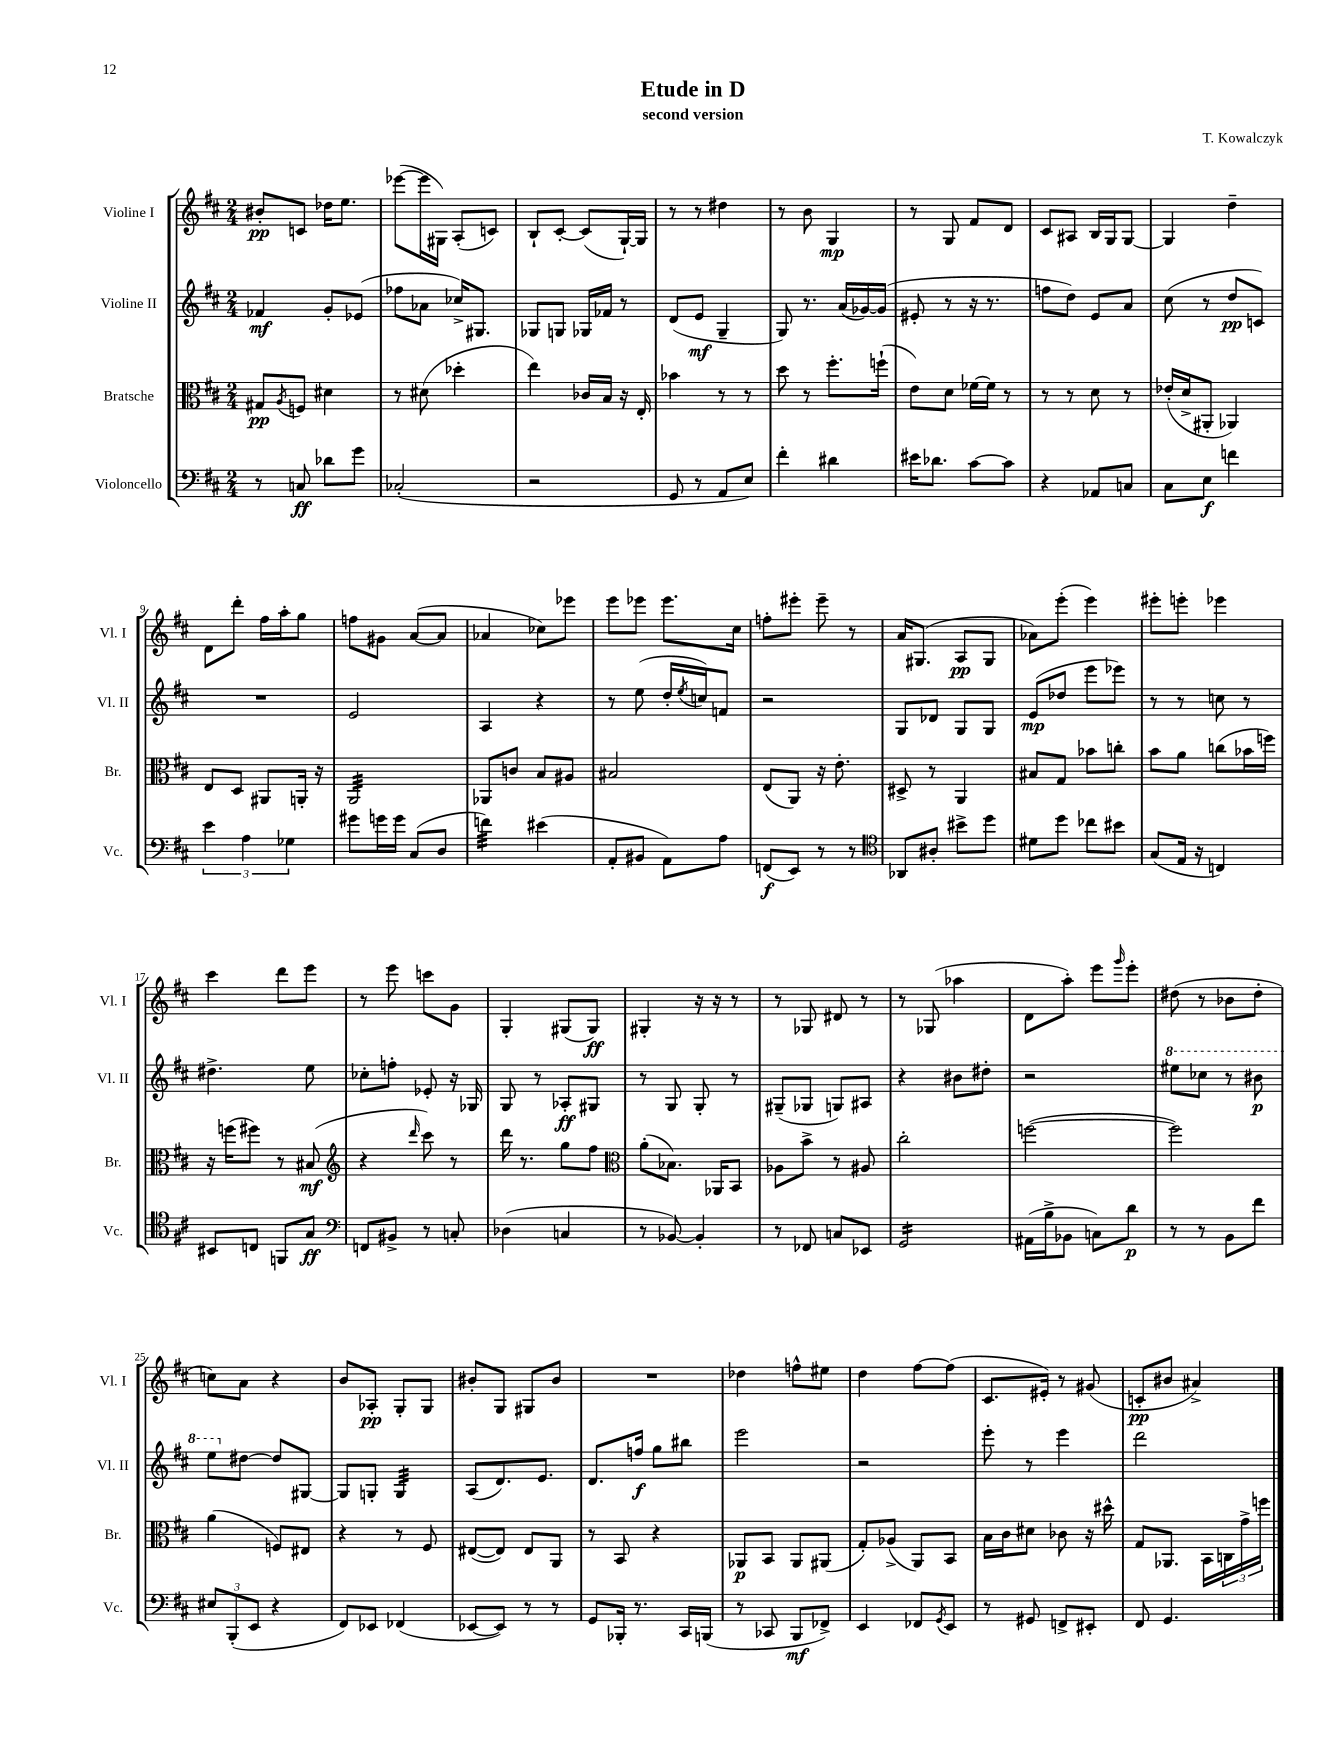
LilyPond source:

\header { title = "Etude in D" composer = "T. Kowalczyk" subtitle = "second version" }
<<
\new StaffGroup <<
\new Staff = "s0" \with { instrumentName = "Violine I" shortInstrumentName = "Vl. I" } {
    \clef treble \key d \major \numericTimeSignature \time 2/4
    bis'8-.\pp c'8 des''16 e''8. |
    ees'''8~( ees'''16 gis16) a8-.( c'8) |
    b8-! cis'8~-. cis'8( g16~-!) g16 |
    r8 r8 dis''4 |
    r8 b'8 g4\mp |
    r8 g8 fis'8 d'8 |
    cis'8 ais8 b16 g16 g8~ |
    g4 d''4-- |
    d'8 d'''8-. fis''16 a''16-. g''8 |
    f''8 gis'8 a'8~( a'8 |
    aes'4 ces''8) ees'''8 |
    e'''8 ees'''8 ees'''8. cis''16 |
    f''8-. eis'''8-. eis'''8-- r8 |
    a'16 gis8.( a8\pp gis8 |
    aes'8) e'''8-.( e'''4) |
    eis'''8-. e'''8-. ees'''4 |
    cis'''4 d'''8 e'''8 |
    r8 e'''8 c'''8 g'8 |
    g4-. gis8( gis8\ff) |
    gis4-. r16 r16 r8 |
    r8 ges8 dis'8 r8 |
    r8 ges8( aes''4 |
    d'8 a''8-.) e'''8 \grace { g'''16 } e'''8-. |
    dis''8( r8 bes'8 dis''8-. |
    c''8) a'8 r4 |
    b'8 aes8-.\pp g8-. g8 |
    bis'8-. g8 gis8 bis'8 |
    R2 |
    des''4 f''8-^ eis''8 |
    d''4 fis''8~ fis''8( |
    cis'8. eis'16-.) r8 gis'8( |
    c'8-.\pp bis'8 ais'4->) \bar "|." |
}
\new Staff = "s1" \with { instrumentName = "Violine II" shortInstrumentName = "Vl. II" } {
    \clef treble \key d \major \numericTimeSignature \time 2/4
    fes'4\mf g'8-. ees'8( |
    fes''8 aes'8 ces''16->) gis8. |
    ges8 g8 ges16 fes'16 r8 |
    d'8( e'8\mf g4-- |
    g8) r8. a'16( ges'16~) ges'16( |
    eis'8-. r8 r16 r8. |
    f''8 d''8) e'8 a'8 |
    cis''8( r8 d''8\pp c'8) |
    R2 |
    e'2 |
    a4 r4 |
    r8 e''8( d''16-. \acciaccatura { e''8 } c''16) f'8 |
    r2 |
    g8 des'8 g8 g8 |
    e'8\mp( des''8 e'''8 ees'''8) |
    r8 r8 c''8 r8 |
    dis''4.-> e''8 |
    ces''8-. f''8-. ees'8-. r16 ges16 |
    g8 r8 aes8-.\ff gis8 |
    r8 g8 g8-. r8 |
    gis8--( ges8 g8) ais8 |
    r4 bis'8 dis''8-. |
    r2 |
    \ottava #1 eis'''8 ces'''8 r8 bis''8\p |
    e'''8 \ottava #0 dis''8~ dis''8 gis8~ |
    gis8 g8-. g4:32 |
    a8( d'8.) e'8. |
    d'8. f''16\f g''8 bis''8 |
    e'''2 |
    r2 |
    e'''8-. r8 e'''4 |
    d'''2 \bar "|." |
}
\new Staff = "s2" \with { instrumentName = "Bratsche" shortInstrumentName = "Br." } {
    \clef alto \key d \major \numericTimeSignature \time 2/4
    gis8\pp \acciaccatura { a8 } f8 dis'4 |
    r8 dis'8( des''4-. |
    e''4) ces'16 b16 r16 e16-. |
    bes'4 r8 r8 |
    d''8 r8 fis''8.-. f''16-!( |
    e'8) d'8 fes'16~ fes'16 r8 |
    r8 r8 d'8 r8 |
    ees'16-.( d'16-> ais,8-. aes,4) |
    e8 d8 ais,8 a,16-. r16 |
    a,2:32 |
    aes,8 c'8 b8 ais8 |
    bis2 |
    e8( a,8) r16 e'8.-. |
    dis8-> r8 a,4 |
    bis8 g8 bes'8 c''8-. |
    b'8 a'8 c''8( bes'16 f''16) |
    r16 f''16( fis''8) r8 bis8\mf( |
    \clef treble r4 \grace { d'''16 } cis'''8) r8 |
    d'''16 r8. g''8 fis''8 |
    \clef alto a'8-.( bes8.) aes,16 b,8 |
    aes8 b'8-> r8 ais8 |
    cis''2-. |
    f''2~( |
    f''2) |
    a'4( f8) eis8 |
    r4 r8 fis8 |
    eis8~( eis8) eis8 a,8 |
    r8 b,8 r4 |
    aes,8\p b,8 aes,8 ais,8( |
    g8-.) aes8->( a,8) b,8 |
    b16 cis'16 dis'8 ces'8 r16 dis''16-^ |
    g8 aes,8. b,16 \tuplet 3/2 { c16 g'16-> f''16 } \bar "|." |
}
\new Staff = "s3" \with { instrumentName = "Violoncello" shortInstrumentName = "Vc." } {
    \clef bass \key d \major \numericTimeSignature \time 2/4
    r8 c8\ff des'8 g'8 |
    ces2-.( |
    r2 |
    g,8 r8 a,8 e8) |
    fis'4-. dis'4 |
    eis'16 des'8. cis'8~ cis'8 |
    r4 aes,8 c8 |
    cis8 e8\f f'4 |
    \tuplet 3/2 { e'4 a4 ges4 } |
    gis'8 g'16 g'16 cis8( d8 |
    f'4:32) eis'4( |
    a,8-. bis,8 a,8) a8 |
    f,8\f( e,8) r8 r8 |
    \clef tenor aes,8 ais8-. bis'8-> d''8 |
    dis'8 d''8 ces''8 bis'8 |
    g8( e16 r16 c4) |
    bis,8 c8 f,8 g8\ff |
    \clef bass f,8 bis,8-> r8 c8-. |
    des4( c4 |
    r8 bes,8~) bes,4-. |
    r8 fes,8 c8 ees,8 |
    g,2:16 |
    ais,16( b16-> bes,8 c8) d'8\p |
    r8 r8 b,8 fis'8 |
    \tuplet 3/2 { eis8 b,,8-.( e,8 } r4 |
    fis,8) ees,8 fes,4( |
    ees,8~ ees,8) r8 r8 |
    g,8 bes,,16-. r8. cis,16 b,,16( |
    r8 ces,8 b,,8\mf fes,8->) |
    e,4 fes,8 \acciaccatura { g,8 } e,8 |
    r8 gis,8 f,8-> eis,8-. |
    fis,8 g,4. \bar "|." |
}
>>
>>
